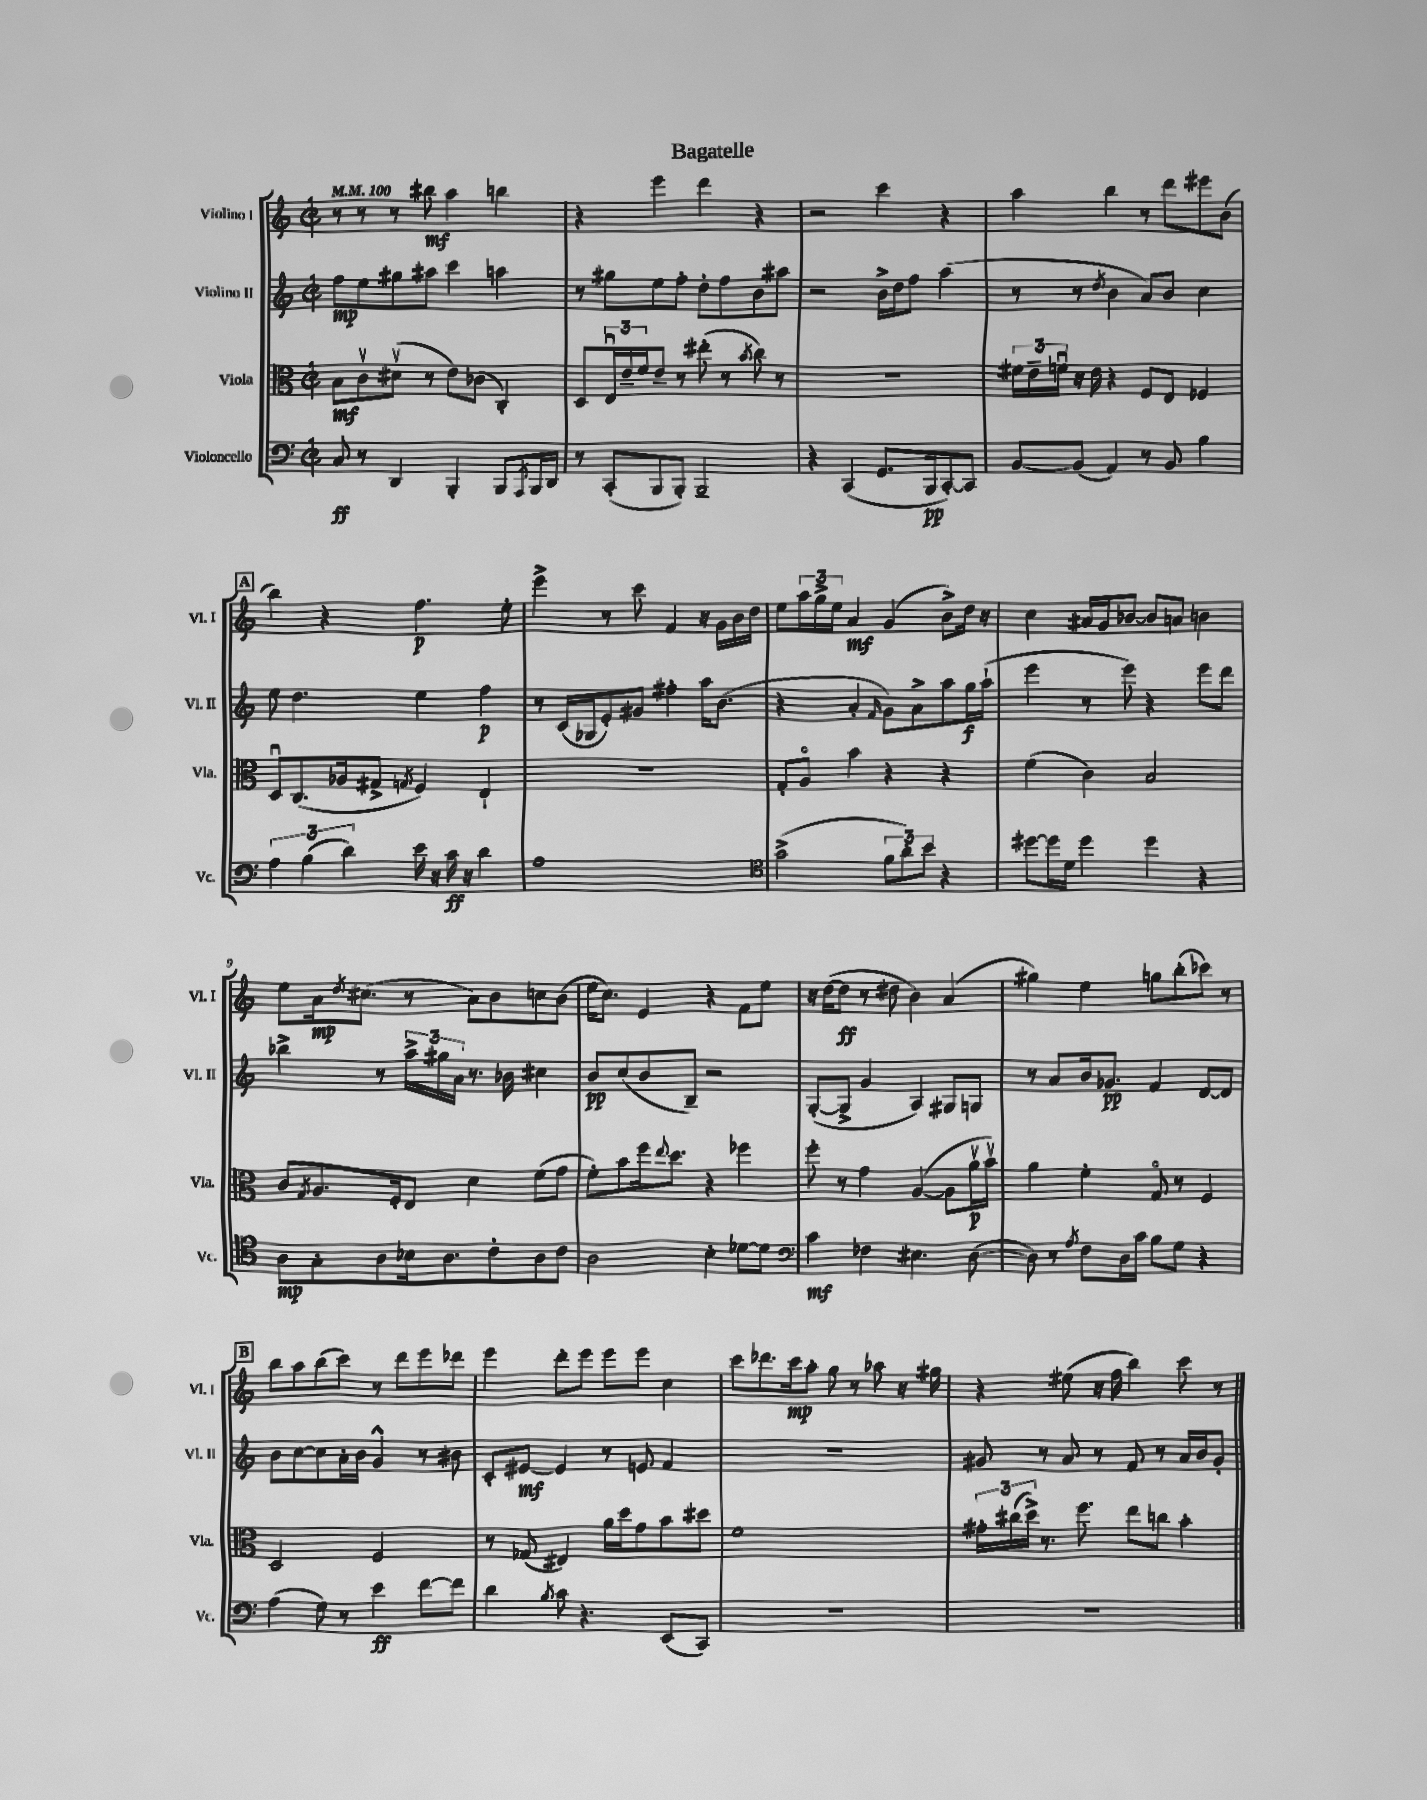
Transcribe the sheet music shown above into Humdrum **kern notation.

**kern	**dynam	**kern	**dynam	**kern	**dynam	**kern	**dynam
*part4	*part4	*part3	*part3	*part2	*part2	*part1	*part1
*staff4	*staff4	*staff3	*staff3	*staff2	*staff2	*staff1	*staff1
*I"Violoncello	*	*I"Viola	*	*I"Violino II	*	*I"Violino I	*
*I'Vc.	*	*I'Vla.	*	*I'Vl. II	*	*I'Vl. I	*
*clefF4	*	*clefC3	*	*clefG2	*	*clefG2	*
*k[]	*	*k[]	*	*k[]	*	*k[]	*
*M2/2	*	*M2/2	*	*M2/2	*	*M2/2	*
*met(c|)	*	*met(c|)	*	*met(c|)	*	*met(c|)	*
*MM100	*	*MM100	*	*MM100	*	*MM100	*
=1	=1	=1	=1	=1	=1	=1	=1
8C/	ff	8B\L	mf	8ff\L	mp	8r	.
8r	.	8cv\	.	8ee\	.	8r	.
4DD/	.	(8d#Xv\J	.	8gg#X\	.	8r	.
.	.	8r	.	8aa#X\J	.	8bb#X\	mf
4BBB'/	.	8e\L)	.	4ccc\	.	4aa\	.
.	.	(8c-X\J	.	.	.	.	.
8BBB/L	.	4C'/)	.	4aan\	.	4bbn\	.
8qAAA/	.	.	.	.	.	.	.
16BBB/L	.	.	.	.	.	.	.
16DD/JJ	.	.	.	.	.	.	.
=2	=2	=2	=2	=2	=2	=2	=2
8r	.	8D/L	.	8r	.	4r	.
(8CC'/L	.	24Eu/L	.	8gg#X\L	.	.	.
.	.	24e~/	.	.	.	.	.
.	.	24f/J	.	.	.	.	.
8BBB/	.	8e~/J	.	8ee\	.	4eee\	.
8BBB'/J)	.	8r	.	8ff'\J	.	.	.
2BBB~/	.	(8ee#X'\	.	8dd'\L	.	4ddd\	.
.	.	8r	.	8ff\	.	.	.
.	.	8qb/	.	.	.	.	.
.	.	8cc\)	.	8b\	.	4r	.
.	.	8r	.	8aa#X\J	.	.	.
=3	=3	=3	=3	=3	=3	=3	=3
4r	.	1r	.	2r	.	2r	.
(4CC/	.	.	.	.	.	.	.
8.GG/L	.	.	.	16b^\LL	.	4ccc\	.
.	.	.	.	16dd\J	.	.	.
.	.	.	.	8ff\J	.	.	.
16BBB/k	pp	.	.	.	.	.	.
[8CC'/)	.	.	.	(4aa\	.	4r	.
8CC/J]	.	.	.	.	.	.	.
=4	=4	=4	=4	=4	=4	=4	=4
[8BB/L	.	24f#X\LL	.	8r	.	4aa\	.
.	.	24e~\	.	.	.	.	.
.	.	24fnu\JJ	.	.	.	.	.
(8BB/J]	.	16r	.	8r	.	.	.
.	.	16e\	.	.	.	.	.
.	.	.	.	8qdd/	.	.	.
4AA/)	.	4r	.	4b\	.	4bb\	.
8r	.	8F/L	.	8a/L)	.	8r	.
8BB/	.	8E/J	.	8b/J	.	8ddd\L	.
4B\	.	4F-X/	.	4cc\	.	8eee#X\	.
.	.	.	.	.	.	(8b\J	.
!!LO:LB:g=z
!!LO:REH:place=s1:t=A
=5	=5	=5	=5	=5	=5	=5	=5
6A\	.	8Du/L	.	8ee\	.	4bb\)	.
.	.	(8.C/	.	4.dd\	.	.	.
(6B\	.	.	.	.	.	.	.
.	.	.	.	.	.	4r	.
.	.	16A-X/k	.	.	.	.	.
6d\)	.	.	.	.	.	.	.
.	.	8G#X^/J	.	.	.	.	.
.	.	8qGn/	.	.	.	.	.
16e\	.	4F/)	.	4ee\	.	4.ff\	p
16r	.	.	.	.	.	.	.
16c\	ff	.	.	.	.	.	.
16r	.	.	.	.	.	.	.
4d\	.	4E`/	.	4ff\	p	.	.
.	.	.	.	.	.	8ee'\	.
=6	=6	=6	=6	=6	=6	=6	=6
1A	.	1r	.	8r	.	4eee^\	.
.	.	.	.	(16c/LL	.	.	.
.	.	.	.	16G-X/J	.	.	.
.	.	.	.	8e'/)	.	8r	.
.	.	.	.	8g#X/J	.	8ccc\	.
.	.	.	.	4ff#X'\	.	4f/	.
.	.	.	.	16aa\KL	.	16r	.
.	.	.	.	(8.b\J	.	16g\LL	.
.	.	.	.	.	.	16b\	.
.	.	.	.	.	.	16dd\JJ	.
=7	=7	=7	=7	=7	=7	=7	=7
*clefC4	*	*	*	*	*	*	*
(2g^\	.	8G'/L	.	4r	.	8ee\L	.
.	.	8A/J	.	.	.	24aa\L	.
.	.	.	.	.	.	24gg^\	.
.	.	.	.	.	.	24ee\JJ	.
.	.	4b\	.	4a'/	.	4a/	mf
.	.	.	.	16qqf/	.	.	.
12f\L	.	4r	.	8g\L)	.	(4g/	.
12a'\)	.	.	.	.	.	.	.
.	.	.	.	8a^\	.	.	.
12b\J	.	.	.	.	.	.	.
4r	.	4r	.	8aa\	.	8b^\L)	.
.	.	.	.	16gg\L	f	16dd\Jk	.
.	.	.	.	(16aa`\JJ	.	16r	.
=8	=8	=8	=8	=8	=8	=8	=8
[8dd#X\L	.	(4f\	.	4eee\	.	4cc\	.
16dd#\L]	.	.	.	.	.	.	.
16d\JJ	.	.	.	.	.	.	.
4dd#\	.	4c\)	.	8r	.	16a#X/LL	.
.	.	.	.	.	.	16g/J	.
.	.	.	.	8eee\)	.	[8b-X/J	.
4dd#\	.	2B/	.	4r	.	8b-/L]	.
.	.	.	.	.	.	8an/J	.
4r	.	.	.	8eee\L	.	4bn\	.
.	.	.	.	8ddd\J	.	.	.
!!LO:LB:g=z
=9	=9	=9	=9	=9	=9	=9	=9
8A\L	mp	8c/L	.	4bb-X^\	.	8ee\L	.
.	.	8qG/	.	.	.	.	.
8G'\	.	8.A/	.	.	.	16a\k	mp
.	.	.	.	.	.	8qdd/	.
.	.	.	.	.	.	(8.cc#X\J	.
8A\	.	.	.	8r	.	.	.
.	.	16F'/k	.	.	.	.	.
16B-X\k	.	8E/J	.	24aa^\LL	.	8r	.
.	.	.	.	24gg#X\	.	.	.
8.A\	.	.	.	.	.	.	.
.	.	.	.	24a\JJ	.	.	.
.	.	4d\	.	8.r	.	8a\L)	.
8c'\	.	.	.	.	.	8b\	.
.	.	.	.	16b-X\	.	.	.
8A\	.	(8f\L	.	4cc#X\	.	8ccn\	.
8c\J	.	8g\J	.	.	.	(8b\J	.
=10	=10	=10	=10	=10	=10	=10	=10
2A\	.	8f'\L)	.	8b/L	pp	16ee\KL	.
.	.	.	.	.	.	8.cc\J)	.
.	.	8b\	.	(8cc/	.	.	.
.	.	16ff\k	.	8b/	.	4e/	.
.	.	8qqee/	.	.	.	.	.
.	.	8.dd\J	.	.	.	.	.
.	.	.	.	8B~/J)	.	.	.
4B'\	.	4r	.	2r	.	4r	.
[8d-X\L	.	4ff-X\	.	.	.	8f\L	.
8d-\J]	.	.	.	.	.	8ee\J	.
=11	=11	=11	=11	=11	=11	=11	=11
*clefF4	*	*	*	*	*	*	*
4c\	mf	8ff'\	.	([8G'/L	.	16r	.
.	.	.	.	.	.	([16dd\KL	.
.	.	8r	.	8G^/J]	.	8dd\J]	ff
4F-X\	.	4g\	.	4g/	.	8r	.
.	.	.	.	.	.	8dd#X\	.
4.E#X\	.	([4A/	.	4A/)	.	4b\)	.
.	.	8A\L]	.	8G#X/L	.	(4a/	.
([8D\	.	16av\L	p	8Gn/J	.	.	.
.	.	16bv\JJ)	.	.	.	.	.
=12	=12	=12	=12	=12	=12	=12	=12
8D\])	.	4a\	.	8r	.	4gg#X\)	.
8r	.	.	.	8a/L	.	.	.
8qA/	.	.	.	.	.	.	.
8F\L	.	4f'\	.	16b/k	.	4ee\	.
.	.	.	.	8.g-X/J	pp	.	.
16D\L	.	.	.	.	.	.	.
16c\JJ	.	.	.	.	.	.	.
8B\L	.	8G/	.	4f/	.	8ggn\L	.
8G\J	.	8r	.	.	.	(8bb'\	.
4r	.	4F/	.	[8d/L	.	8ccc-X\J)	.
.	.	.	.	8d/J]	.	8r	.
!!LO:LB:g=z
!!LO:REH:place=s1:t=B
=13	=13	=13	=13	=13	=13	=13	=13
(4A\	.	2D/	.	8b\L	.	8bb\L	.
.	.	.	.	[8cc\	.	8aa\	.
8G\)	.	.	.	8cc\]	.	(8bb\	.
8r	.	.	.	16a'\L	.	8ccc\J)	.
.	.	.	.	16b\JJ	.	.	.
4e\	ff	2F/	.	4g^^/	.	8r	.
.	.	.	.	.	.	8ddd\L	.
[8f\L	.	.	.	8r	.	8eee\	.
8f\J]	.	.	.	8b#X\	.	8ddd-X\J	.
=14	=14	=14	=14	=14	=14	=14	=14
4d\	.	8r	.	8c'/L	.	4eee\	.
.	.	(8G-X/	.	[8e#X/J	mf	.	.
8qB/	.	.	.	.	.	.	.
8c\	.	4E#X/)	.	4e#/]	.	8ddd'\L	.
4.r	.	.	.	.	.	8eee\J	.
.	.	16a\LL	.	8r	.	8eee\L	.
.	.	16dd\J	.	.	.	.	.
.	.	8g\	.	8en/	.	8eee\J	.
(8EE/L	.	8b\	.	4f/	.	4cc\	.
8CC/J)	.	8dd#X\J	.	.	.	.	.
=15	=15	=15	=15	=15	=15	=15	=15
1r	.	1f	.	1r	.	8ccc\L	.
.	.	.	.	.	.	8.ddd-X\	.
.	.	.	.	.	.	16ccc\k	mp
.	.	.	.	.	.	8aa'\J	.
.	.	.	.	.	.	8gg\	.
.	.	.	.	.	.	8r	.
.	.	.	.	.	.	8aa-X\	.
.	.	.	.	.	.	16r	.
.	.	.	.	.	.	16gg#X\	.
=16	=16	=16	=16	=16	=16	=16	=16
1r	.	24g#X'\LL	.	8g#X/	.	4r	.
.	.	(24cc#X\	.	.	.	.	.
.	.	24dd^\JJ)	.	.	.	.	.
.	.	8.r	.	8r	.	.	.
.	.	.	.	8a/	.	(8ee#X\	.
.	.	8.ff\	.	.	.	.	.
.	.	.	.	8r	.	16r	.
.	.	.	.	.	.	16ff\	.
.	.	8ee\L	.	8f/	.	4bb\)	.
.	.	8ccn\J	.	8r	.	.	.
.	.	4b'\	.	16a/LL	.	8ccc\	.
.	.	.	.	16b/J	.	.	.
.	.	.	.	8g#'/J	.	8r	.
==	==	==	==	==	==	==	==
*-	*-	*-	*-	*-	*-	*-	*-
